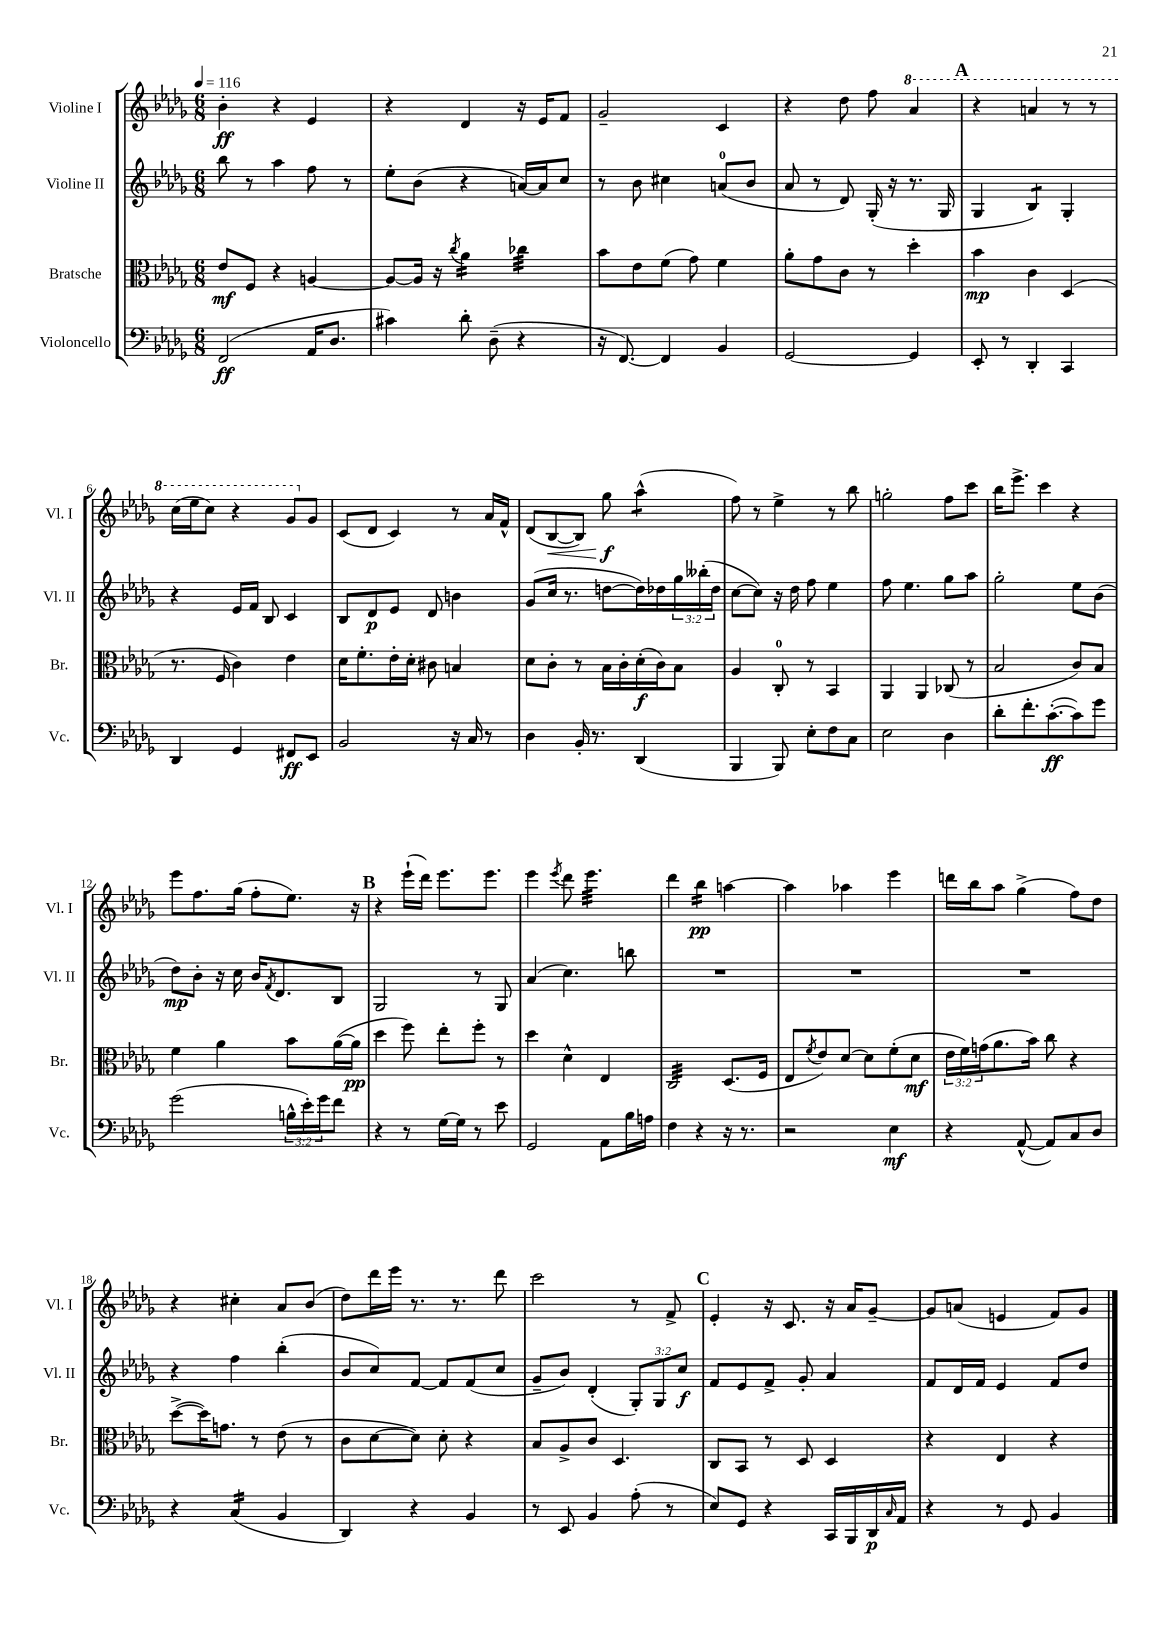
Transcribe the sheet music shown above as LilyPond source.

<<
\new StaffGroup <<
\new Staff = "s0" \with { instrumentName = "Violine I" shortInstrumentName = "Vl. I" } {
    \clef treble \key des \major \numericTimeSignature \time 6/8 \tempo 4 = 116
    bes'4-.\ff r4 ees'4 |
    r4 des'4 r16 ees'16 f'8 |
    ges'2-- c'4 |
    r4 des''8 f''8 \ottava #1 aes''4 |
    \mark \markup { \bold "A" } r4 a''4 r8 r8 |
    c'''16( ees'''16 c'''8) r4 ges''8 \ottava #0 ges'8 |
    c'8( des'8 c'4) r8 aes'16 f'16-^ |
    des'8( bes8~\< bes8) ges''8\f\! aes''4:8-^( |
    f''8) r8 ees''4-> r8 bes''8 |
    g''2-. f''8 c'''8 |
    bes''16 ees'''8.-> c'''4 r4 |
    ees'''8 f''8. ges''16( f''8-. ees''8.) r16 |
    \mark \markup { \bold "B" } r4 ees'''16-!( des'''16) ees'''8. ees'''8. |
    ees'''4 \acciaccatura { ees'''8 } des'''8 ees'''4.:32 |
    des'''4 bes''4:16\pp a''4~ |
    a''4 aes''4 ees'''4 |
    d'''16 bes''16 aes''8 ges''4->( f''8) des''8 |
    r4 cis''4-. aes'8 bes'8( |
    des''8) des'''16 ees'''16 r8. r8. des'''8 |
    c'''2 r8 f'8-> |
    \mark \markup { \bold "C" } ees'4-. r16 c'8. r16 aes'16 ges'8~-- |
    ges'8 a'8( e'4 f'8) ges'8 \bar "|." |
}
\new Staff = "s1" \with { instrumentName = "Violine II" shortInstrumentName = "Vl. II" } {
    \clef treble \key des \major \numericTimeSignature \time 6/8 \override Staff.TupletNumber.text = #tuplet-number::calc-fraction-text
    bes''8 r8 aes''4 f''8 r8 |
    ees''8-. bes'8( r4 a'16~) a'16 c''8 |
    r8 bes'8 cis''4 a'8-0( bes'8 |
    aes'8 r8 des'8) ges16-.( r16 r8. ges16 |
    \mark \markup { \bold "A" } ges4 bes4:8) ges4-. |
    r4 ees'16 f'16 bes8 c'4 |
    bes8 des'8\p ees'8 des'8 b'4 |
    ges'8( c''16 r8. d''8~ d''16) des''16 \tuplet 3/2 { ges''16 beses''16-.( des''16 } |
    c''8~ c''8) r16 des''16 f''8 ees''4 |
    f''8 ees''4. ges''8 aes''8 |
    ges''2-. ees''8 bes'8( |
    des''8\mp) bes'8-. r16 c''16 bes'16 \acciaccatura { f'8 } des'8. bes8 |
    \mark \markup { \bold "B" } ges2 r8 ges8 |
    aes'4( c''4.) b''8 |
    R2. |
    R2. |
    R2. |
    r4 f''4 bes''4-.( |
    bes'8 c''8) f'8~ f'8 f'8( c''8 |
    ges'8-- bes'8) des'4-.( \tuplet 3/2 { ges8-.) ges8 c''8\f } |
    \mark \markup { \bold "C" } f'8 ees'8 f'8-> ges'8-. aes'4 |
    f'8 des'16 f'16 ees'4 f'8 des''8 \bar "|." |
}
\new Staff = "s2" \with { instrumentName = "Bratsche" shortInstrumentName = "Br." } {
    \clef alto \key des \major \numericTimeSignature \time 6/8 \override Staff.TupletNumber.text = #tuplet-number::calc-fraction-text
    ees'8\mf f8 r4 a4~ |
    a8~ a16 r16 \acciaccatura { c''8 } aes'4:16 ces''4:32 |
    bes'8 ees'8 f'8( ges'8) f'4 |
    aes'8-. ges'8 c'8 r8 des''4-. |
    \mark \markup { \bold "A" } bes'4\mp c'4 des4( |
    r8. f16 c'4) ees'4 |
    des'16 f'8.-. ees'16-. des'16-. cis'8 b4 |
    des'8 c'8-. r8 bes16 c'16-. des'16-.\f( c'16) bes8 |
    aes4 c8-0-. r8 bes,4 |
    aes,4 aes,4 ces8( r8 |
    bes2 c'8) bes8 |
    f'4 aes'4 bes'8 aes'16~( aes'16\pp |
    \mark \markup { \bold "B" } des''4 f''8) ees''8-. f''8-. r8 |
    des''4 des'4-^ ees4 |
    c2:32 des8.( f16 |
    ees8 \acciaccatura { f'8 } ees'8) des'8~ des'8 f'8-.( des'8\mf |
    \tuplet 3/2 { ees'16 f'16) g'16( } aes'8. bes'16) c''8 r4 |
    des''8~->( des''16) g'8. r8 ees'8( r8 |
    c'8 des'8~ des'8) des'8-. r4 |
    bes8 aes8-> c'8 des4. |
    \mark \markup { \bold "C" } c8 bes,8 r8 des8 des4 |
    r4 ees4 r4 \bar "|." |
}
\new Staff = "s3" \with { instrumentName = "Violoncello" shortInstrumentName = "Vc." } {
    \clef bass \key des \major \numericTimeSignature \time 6/8 \override Staff.TupletNumber.text = #tuplet-number::calc-fraction-text
    f,2\ff( aes,16 des8. |
    cis'4) des'8-. des8--( r4 |
    r16 f,8.~) f,4 bes,4 |
    ges,2~ ges,4 |
    \mark \markup { \bold "A" } ees,8-. r8 des,4-. c,4 |
    des,4 ges,4 fis,8\ff ees,8 |
    bes,2 r16 c16 r8 |
    des4 bes,16-. r8. des,4( |
    bes,,4 bes,,8) ees8-. f8 c8 |
    ees2 des4 |
    des'8-. f'8.-. c'8.~-.\ff( c'8) ges'8 |
    ges'2( \tuplet 3/2 { b16-^ ees'16-.) ges'16 } f'8 |
    \mark \markup { \bold "B" } r4 r8 ges16~ ges16 r8 ees'8 |
    ges,2 aes,8 bes16 a16 |
    f4 r4 r16 r8. |
    r2 ees4\mf |
    r4 aes,8~-^( aes,8) c8 des8 |
    r4 c4:16( bes,4 |
    des,4) r4 bes,4 |
    r8 ees,8 bes,4 aes8-.( r8 |
    \mark \markup { \bold "C" } ees8) ges,8 r4 c,16 bes,,16 des,16\p \grace { c16 } aes,16 |
    r4 r8 ges,8 bes,4 \bar "|." |
}
>>
>>
